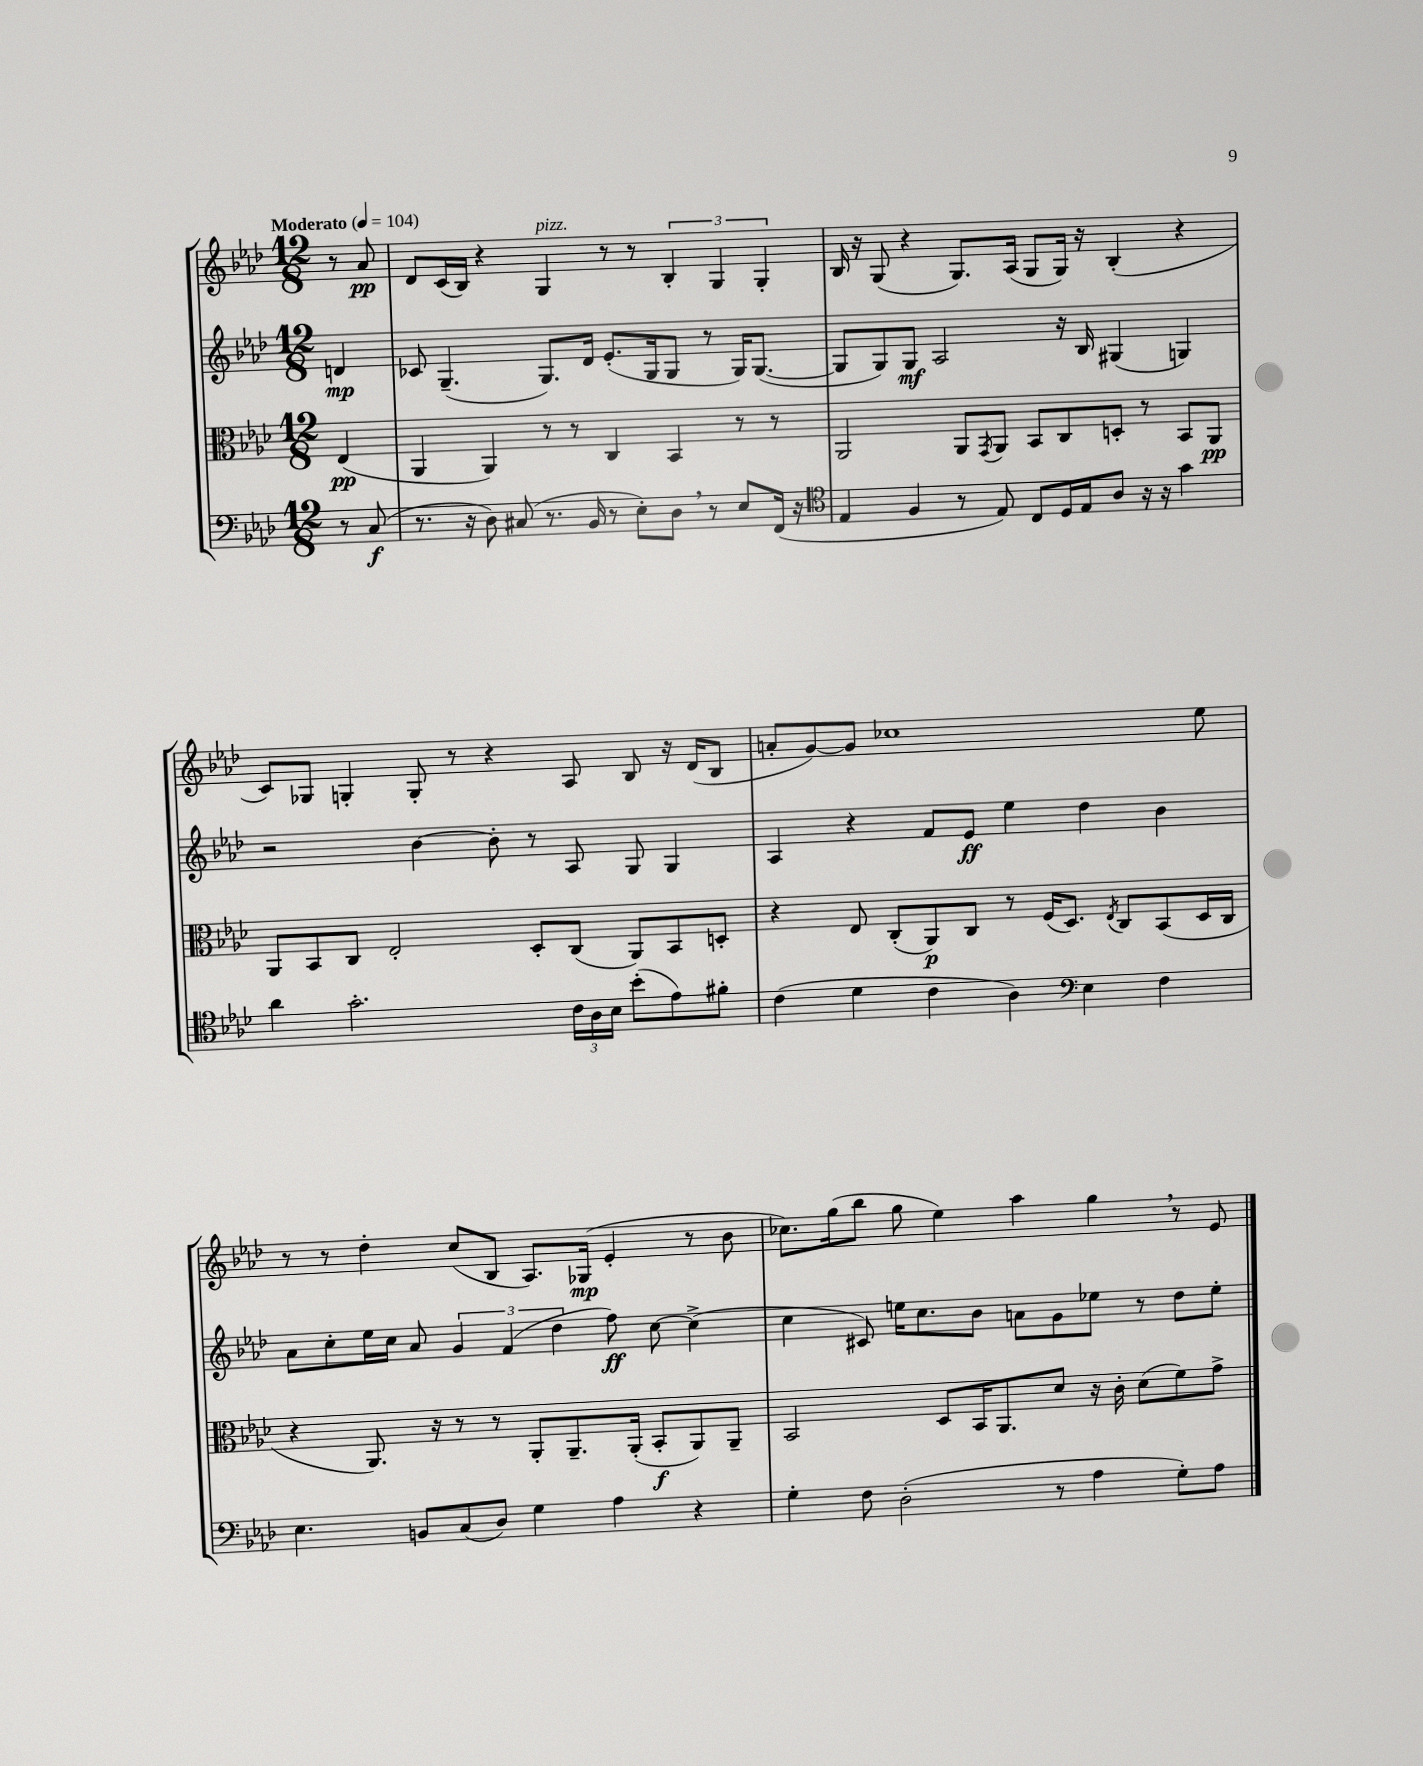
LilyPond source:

<<
\new StaffGroup <<
\new Staff = "s0" {
    \clef treble \key aes \major \numericTimeSignature \time 12/8 \partial 4 \tempo "Moderato" 4 = 104
    r8 aes'8\pp |
    des'8 c'16( bes16) r4 g4^\markup { \italic "pizz." } r8 r8 \tuplet 3/2 { bes4-. g4 g4-. } |
    bes16 r16 g8( r4 g8.) aes16( g8 g16) r16 bes4-.( r4 |
    c'8) ges8 g4-. g8-. r8 r4 aes8 bes8 r16 des'16( bes8 |
    a'8-. g'8~) g'8 ces''1 ees''8 |
    r8 r8 des''4-. c''8( bes8 aes8.) ges16\mp( ees'4-. r8 bes'8 |
    ces''8.) g''16( bes''8 g''8 ees''4) aes''4 g''4 \breathe r8 ees'8 \bar "|." |
}
\new Staff = "s1" {
    \clef treble \key aes \major \numericTimeSignature \time 12/8 \partial 4
    d'4\mp |
    ces'8 g4.--( g8.) des'16 ees'8.-.( g16 g8 r8 g16) g8.~( |
    g8 g8) g8\mf aes2 r16 bes16 gis4( g4) |
    r2 bes'4~ bes'8-. r8 aes8 g8 g4 |
    aes4 r4 f'8 ees'8\ff ees''4 des''4 bes'4 |
    aes'8 c''8-. ees''16 c''16 aes'8 \tuplet 3/2 { g'4 f'4( des''4 } f''8\ff) c''8~ c''4->( |
    c''4 cis'8) e''16 c''8. bes'8 a'8 g'8 ees''8 r8 des''8 ees''8-. \bar "|." |
}
\new Staff = "s2" {
    \clef alto \key aes \major \numericTimeSignature \time 12/8 \partial 4
    ees4\pp( |
    aes,4 aes,4) r8 r8 c4 bes,4 r8 r8 |
    aes,2 aes,8 \acciaccatura { g,8 } aes,8 bes,8 c8 d8-. r8 bes,8 aes,8\pp |
    aes,8 bes,8 c8 ees2-. des8-. c8( aes,8) bes,8 d8-. |
    r4 ees8 c8-.( aes,8\p) c8 r8 f16( des8.) \acciaccatura { ees8 } c8 bes,8( des16 c16 |
    r4 aes,8.) r16 r8 r8 aes,8-. aes,8.-- aes,16-.( bes,8-.\f aes,8) aes,8-- |
    bes,2 des8 bes,16 aes,8. des'8 r16 c'16-. des'8( f'8) g'8-> \bar "|." |
}
\new Staff = "s3" {
    \clef bass \key aes \major \numericTimeSignature \time 12/8 \partial 4
    r8 c8\f( |
    r8. r16 des8) cis8( r8. bes,16 r8 ees8-.) des8 \breathe r8 ees8 f,16( r16 |
    \clef tenor ees4 f4 r8 ees8) c8 des16 ees16 aes8 r16 r16 g'4 |
    aes'4 g'2.-. \tuplet 3/2 { c'16 aes16 bes16 } bes'8-.( ees'8) fis'8-. |
    c'4( des'4 c'4 aes4) \clef bass ees4 f4 |
    ees4. b,8 c8( des8) g4 aes4 r4 |
    g4-. f8 des2-.( r8 aes4 g8-.) aes8 \bar "|." |
}
>>
>>
\layout { \context { \Score \remove "Bar_number_engraver" } }
